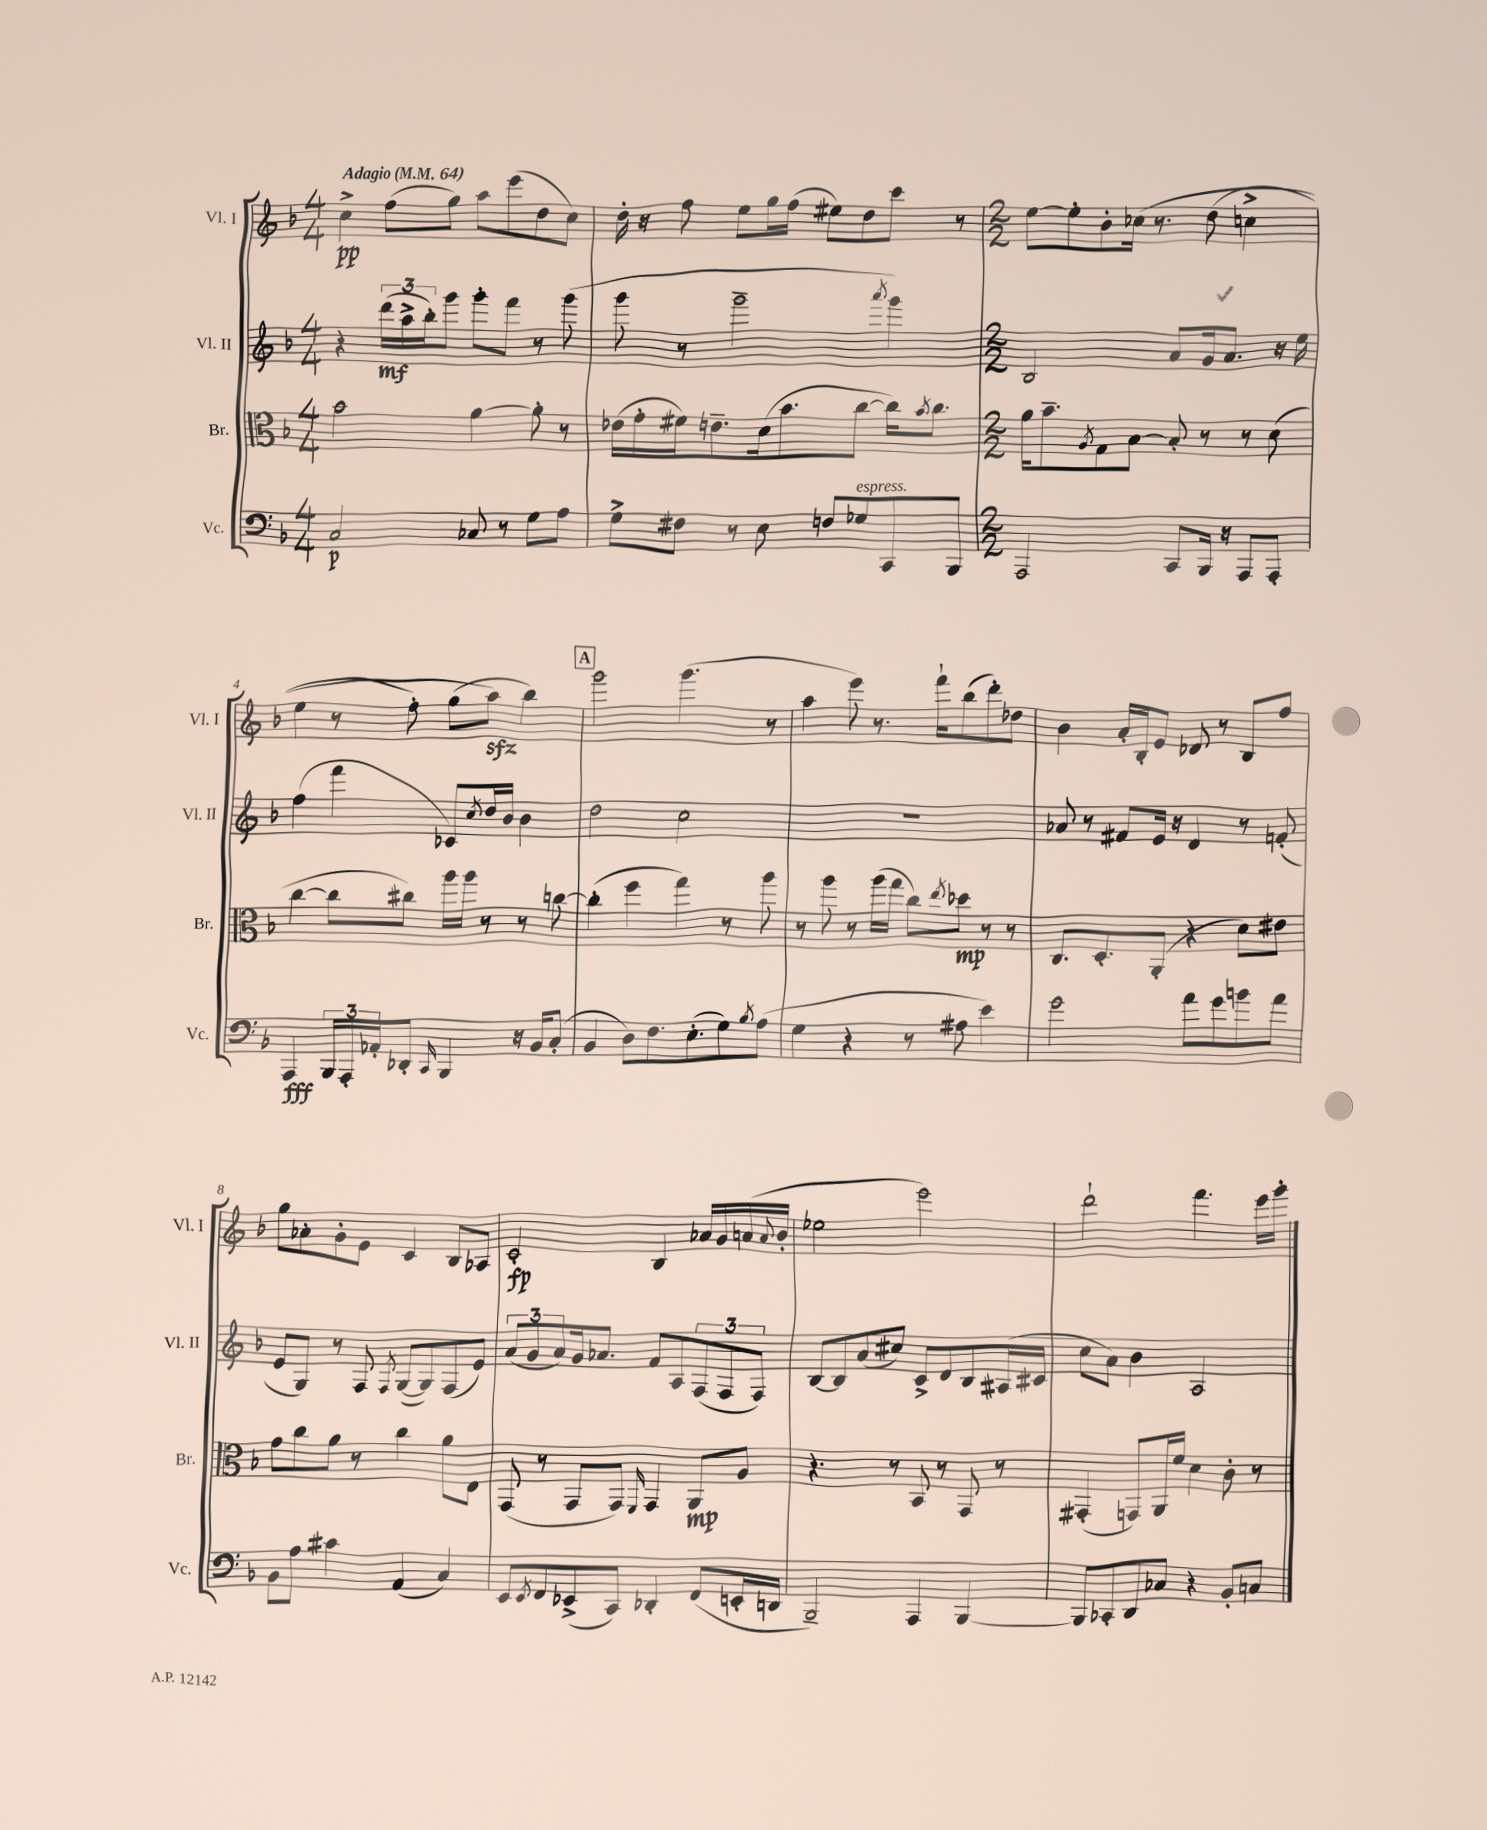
<<
\new StaffGroup <<
\new Staff = "s0" \with { instrumentName = "Vl. I" shortInstrumentName = "Vl. I" } {
    \clef treble \key f \major \numericTimeSignature \time 4/4 \tempo "Adagio" 4 = 64
    c''4->\pp f''8( g''8) a''8 e'''8( d''8 c''8) |
    d''16-. r16 f''8 e''8 g''16 f''16( eis''8) d''8 c'''8 r8 |
    \numericTimeSignature \time 2/2 e''8~ e''8-. bes'8-. ces''16\( r8. d''8( c''4-> |
    e''4 r8 f''8-.) g''8( a''8\sfz\) bes''4) |
    \mark \markup { \box "A" } g'''2 g'''4.( r8 |
    a''4 e'''8) r8. f'''16-! bes''8( d'''8-.) des''8 |
    bes'4 a'16-. bes16-. e'8 des'8 r8 bes8 f''8 |
    g''8 aes'8-. g'8-. e'8 c'4 bes8 aes8 |
    c'2-.\fp bes4 aes'16 g'16 a'16( \appoggiatura { a'8 } bes'16-. |
    ees''2 e'''2) |
    d'''2-! f'''4. e'''16 g'''16-. \bar "|." |
}
\new Staff = "s1" \with { instrumentName = "Vl. II" shortInstrumentName = "Vl. II" } {
    \clef treble \key f \major \numericTimeSignature \time 4/4
    r4 \tuplet 3/2 { d'''16\mf( a''16-> bes''16-.) } g'''8 g'''8-. f'''8 r8 g'''8( |
    g'''8 r8 g'''2-- \acciaccatura { a'''8 } g'''4) |
    \numericTimeSignature \time 2/2 bes2 a'8 g'16 a'8. r16 e''16 |
    f''4( f'''4 ces'8) \acciaccatura { c''8 } d''16 bes'16 bes'4 |
    \mark \markup { \box "A" } d''2 c''2 |
    R1 |
    aes'8 r8 fis'8 e'16 r16 d'4 r8 f'8-.( |
    e'8 g8) r8 f8 \acciaccatura { f8 } g8~( g8) f8( e'8) |
    \tuplet 3/2 { a'8( g'8 a'8) } g'16 aes'8. f'8 a8 \tuplet 3/2 { f8( f8 f8) } |
    bes8~ bes8 a'8( cis''8) c'8-> d'8 bes8 ais16( cis'16 |
    c''8 a'8) bes'4 a2 \bar "|." |
}
\new Staff = "s2" \with { instrumentName = "Br." shortInstrumentName = "Br." } {
    \clef alto \key f \major \numericTimeSignature \time 4/4
    bes'2 a'4~ a'8-. r8 |
    ees'16( g'16-. fis'16) e'8.-- d'16( bes'8. c''8~ c''16) \acciaccatura { bes'8 } c''8. |
    \numericTimeSignature \time 2/2 a'16 bes'8.-- \acciaccatura { a8 } g8 bes8~ bes8-. r8 r8 d'8( |
    c''4~ c''8 cis''8) a''16 a''16 r8 r8 c''8~ |
    \mark \markup { \box "A" } c''4-.( f''4 g''4) r8 a''8 |
    r8 a''8 r8 a''16( g''16 c''8) \acciaccatura { e''8 } des''8\mp r8 r8 |
    c8. d8.-. a,8-.( r4 d'8) eis'8 |
    g'8 c''8 a'8 r8 c''4 a'8 e8 |
    g,8( r8 g,8 g,8) \grace { f,16 } g,4 a,8\mp a8 |
    r4. r8 bes,8 r8 g,8 r8 |
    gis,4-.( g,8) a,16 f'16 d'4 c'8-. r8 \bar "|." |
}
\new Staff = "s3" \with { instrumentName = "Vc." shortInstrumentName = "Vc." } {
    \clef bass \key f \major \numericTimeSignature \time 4/4
    c2\p ces8 r8 g8 a8 |
    g8-> fis8 r8 e8 f8 ges8^\markup { \italic "espress." } c,8 bes,,8 |
    \numericTimeSignature \time 2/2 a,,2 c,8 bes,,16 r16 a,,8 a,,8-. |
    a,,4\fff \tuplet 3/2 { bes,,16 a,,16-. aes,16-. } des,8-. \grace { c,16 } bes,,4 r16 bes,16 c8-.( |
    \mark \markup { \box "A" } bes,4 d8) f8. e8.-.( g8) \acciaccatura { bes8 } a8( |
    g4 r4 r8 ais8 e'4) |
    g'2 a'8 g'8 b'8 a'8 |
    bes,8 a8 cis'4 a,4( c4) |
    e,8 \acciaccatura { e,8 } f,8 ees,8->( c,8) des,4-. f,8( e,16-. d,16 |
    bes,,2--) a,,4 bes,,4~ |
    bes,,8 ces,8-. d,8 ces8 r4 bes,8-. c8 \bar "|." |
}
>>
>>
